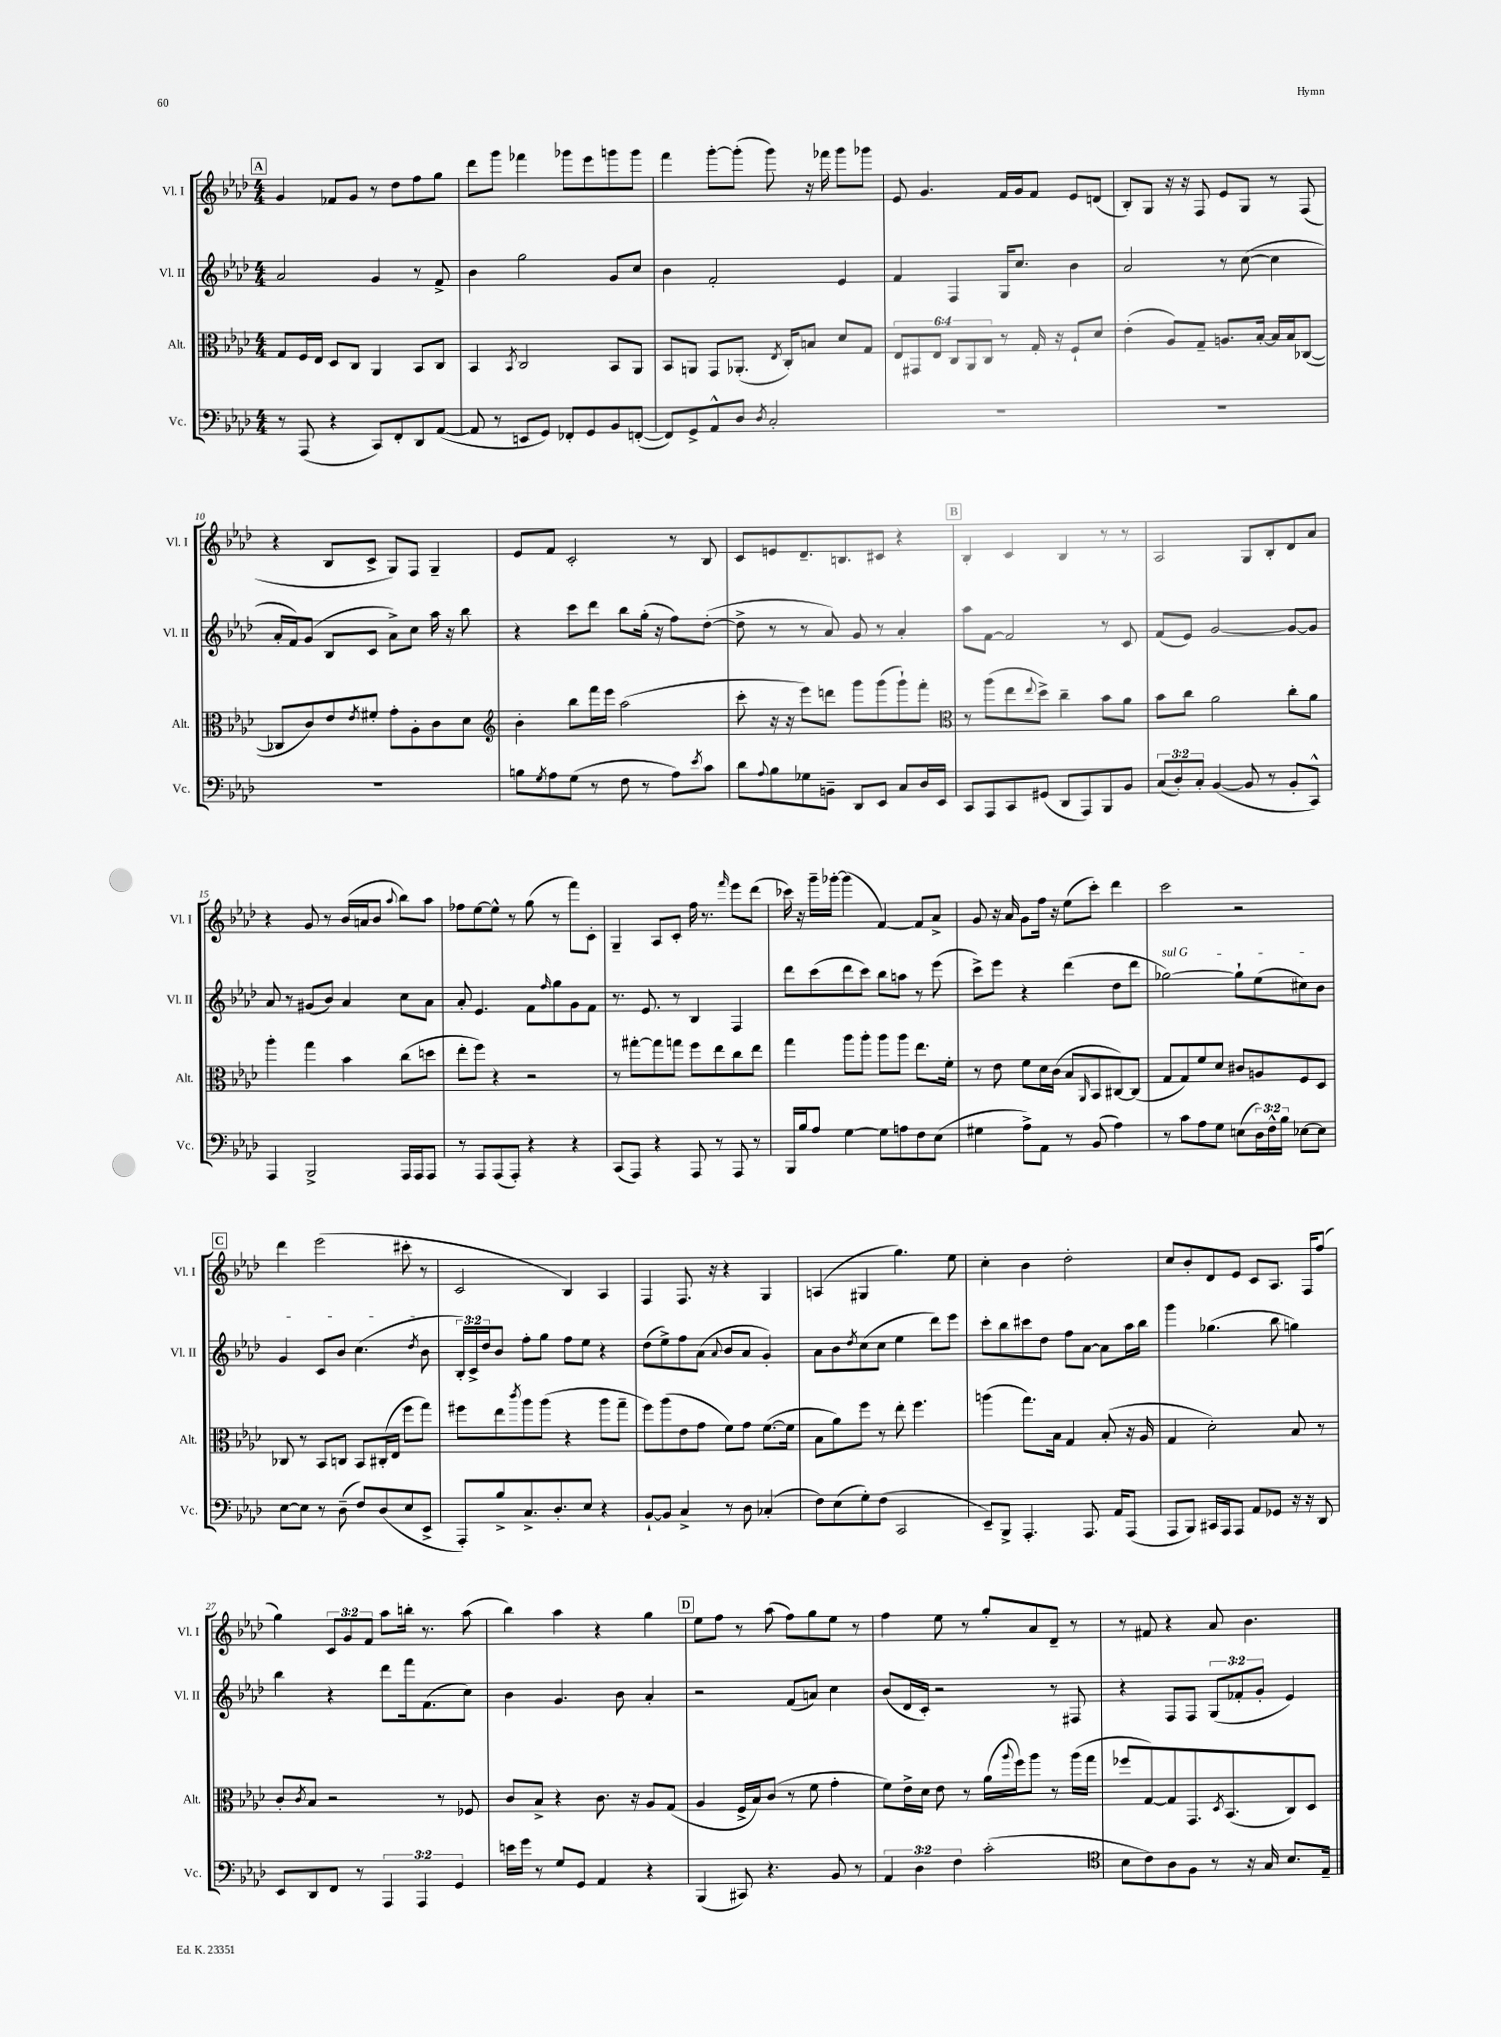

**kern	**kern	**kern	**kern
*staff4	*staff3	*staff2	*staff1
*clefF4	*clefC3	*clefG2	*clefG2
*k[b-e-a-d-]	*k[b-e-a-d-]	*k[b-e-a-d-]	*k[b-e-a-d-]
*M4/4	*M4/4	*M4/4	*M4/4
8r	8G/L	2a-/	4g/
(8AAA-/	16F/L	.	.
.	16E-/JJ	.	.
4r	8D-/L	.	8f-/L
.	8C/J	.	8g/J
8CC/L)	4AA-/	4g/	8r
8FF'/	.	.	8dd-\L
8DD-/	8BB-/L	8r	8ff\
([8AA-/J	8C/J	8f^/	8gg\J
=	=	=	=
8AA-/]	4BB-/	4b-\	8ddd-\L
8r	.	.	8ggg\J
.	8qBB-/	.	.
8EE/L	2C/	2gg\	4fff-\
8GG/J)	.	.	.
8FF-'/L	.	.	8ggg-\L
8GG/	.	.	8eee-\
8BB-/	8BB-/L	8g/L	8ggg\
([8FF'/J	8AA-/J	8cc/J	8ggg\J
=	=	=	=
8FF/]L)	8BB-/L	4b-\	4fff\
8GG^/	8AA/J	.	.
8AA-^^/	8GG/L	2f'/	[8ggg'\L
8D-/J	(8.AA-'/J	.	(8ggg'\]J
8qD-/	.	.	.
2C'/	.	.	8ggg\)
.	8qE-/	.	.
.	16C'/LK)	.	.
.	8B/J	.	16r
.	.	.	16fff-\
.	8d-/L	4e-/	8ggg\L
.	8G/J	.	8ggg-\J
=	=	=	=
1r	12E-/L	4f/	8e-/
.	12GG#/	.	.
.	.	.	4.g/
.	12E-/J	.	.
.	12C/L	4F/	.
.	12AA-/	.	.
.	12C/J	.	.
.	8r	16G/LK	16f/LL
.	.	8.cc/J	16g/J
.	16G'/	.	8f/J
.	16r	.	.
.	8F`/L	4b-\	8e-/L
.	8d-/J	.	(8d/J
=	=	=	=
1r	(4e-'\	2a-/	8B-'/L)
.	.	.	8G/J
.	8A-/L)	.	16r
.	.	.	16r
.	8G~/J	.	8F/
.	8.A/L	8r	8e-/L
.	.	([8cc\	8G/J
.	[16B-'/Jk	.	.
.	16B-/]LL	4cc\]	8r
.	16B-/J	.	.
.	([8C-/J	.	(8F/
=	=	=	=
1r	8C-/]L	16a-'/LL	4r
.	.	16f/J)	.
.	8c/)	(8g/J	.
.	8e-/	8B-/L	8B-/L
.	8qe-/	.	.
.	8f#'/J	8c/J	8c^/J
.	8g'\L	8a-^\L)	8G/L)
.	8A-'\	8cc\J	8F/J
.	8c\	16aa-\	4G~/
.	.	16r	.
.	8d-\J	8bb-\	.
=	=	=	=
*	*clefG2	*	*
8B\L	4b-'\	4r	8e-/L
8qG/	.	.	.
8A-\	.	.	8f/J
(8G\J	8bb-\L	8ccc\L	2c'/
8r	16fff\L	8ddd-\J	.
.	16eee-\JJ	.	.
8F\	(2aa-\	8bb-\L	.
8r	.	(16gg'\Jk	.
.	.	16r	.
8A-\L)	.	8ff\L)	8r
8qe-/	.	.	.
8c\J	.	([8dd-'\J	8B-/
=	=	=	=
8d-\L	8ccc'\	8dd-^\]	8c/L
8qqA-/	.	.	.
8B-\	16r	8r	8e/
.	16r	.	.
8G-\	8eee-\L)	8r	8.d-~/
8BB~\J	8ddd\J	8a-/)	.
.	.	.	8.B/
8DD-/L	8ggg\L	8g/	.
8EE-/J	(8ggg\	8r	8c#/J
8C/L	8ggg`\)	4a-'/	4r
16D-/L	8fff'\J	.	.
16EE-/JJ	.	.	.
=	=	=	=
*	*clefC3	*	*
8CC/L	8r	8aa-\L	4B-'/
8AAA-/	(8aa-\L	[8f\J	.
8CC/	8ee-\	2f/]	4c/
.	8qqee-/	.	.
(8GG#/J	8dd-^\J)	.	.
8DD-/L	4cc~\	.	4B-/
8AAA-/)	.	.	.
8BBB-/	8b-\L	8r	8r
8BB-/J	8a-\J	8c/	8r
=	=	=	=
(12C/L	8b-\L	(8f/L	2A-/
12D-'/)	.	.	.
.	8cc\J	8e-/J)	.
12C'/J	.	.	.
([4BB-/	2a-\	[2g/	.
8BB-/]	.	.	8G/L
8r	.	.	8B-'/
8BB-'/L	8cc'\L	8g/_L	8d-/
8CC^^/J)	8a-\J	8g/]J	8a-/J
=	=	=	=
4AAA-/	4aa-'\	8a-/	4r
.	.	8r	.
2BBB-^/	4gg\	(8g#/L	8g/
.	.	8b-/J)	8r
.	4b-\	4a-/	(16b-/LL
.	.	.	16a/J
.	.	.	8b-/J
.	.	.	8qqaa-/
16AAA-/LL	(8cc\L	8cc\L	8bb-\L)
16AAA-/J	.	.	.
8AAA-/J	8dd\J	8a-\J	8aa-\J
=	=	=	=
8r	8ee-'\L	8a-'/	8ff-\L
8AAA-/L	8ff\J)	4.e-/	[8ee-\
(8AAA-/	4r	.	8ee-^^\]J
8AAA-'/J)	.	.	8r
4r	2r	8f\L	(8gg\
.	.	16qqff/	.
.	.	8gg\	8r
4r	.	8g\	8fff\L)
.	.	8f\J	8c'\J
=	=	=	=
(8CC/L	8r	8.r	4G~/
8AAA-/J)	[8gg#'\L	.	.
.	.	8.e-/	.
4r	8gg#\]	.	8A-/L
.	8gg\J	8r	8c'/J
8AAA-/	8ff\L	4B-/	16ff\
.	.	.	8.r
8r	8ee-\	.	.
.	.	.	16qqfff/
8AAA-/	8cc\	4F/	8eee-\L
8r	8ee-\J	.	(8ddd-\J
=	=	=	=
16BBB-/LL	4gg\	8ddd-\L	16ccc-\)
16B-/J	.	.	16r
8A-/J	.	(8ccc\	16ggg~\LL
.	.	.	[16ggg-'\JJ
[4G\	8aa-\L	8ddd-\	(4ggg-\]
.	8aa-'\J	8ccc\J)	.
8G\]L	8aa-\L	8bb-\L	[4f/)
8A\	8aa-\J	8aa\J	.
8F\	8.ee-\L	8r	8f/]L
(8E-\J	.	(8eee-\	8a-^/J
.	16f'\Jk	.	.
=	=	=	=
4G#\	8r	8ccc^\L)	8g/
.	8e-\	8eee-\J	16r
.	.	.	16a-/
8A-^\L)	8f\L	4r	8g\L
8AA-\J	16d-\L	.	16ff\Jk
.	(16c\JJ	.	16r
8r	8B-/L	(4ddd-\	(8ee-\L
.	16qqAA-/	.	.
(8BB-/	8BB-/	.	8ccc'\J)
4A-\)	[8C#/)	8dd-\L	4ddd-\
.	(8C#/]J	8ddd-\J	.
=	=	=	=
8r	8G/L	[2gg-\)	2ccc\
8c\L	8G/)	.	.
8A-\	8f/	.	.
8G\J	8d-/J	.	.
(8E\L	8c#/L	8gg-`\]L	2r
24D-\L)	8A/	(8ee-\	.
24F^^\	.	.	.
24B-\JJ	.	.	.
[8E-\L	8F/	8cc#\)	.
8E-\]J	8D-/J	8b-\J	.
=	=	=	=
[8E-\L	8C-/	4g/	4ddd-\
8E-\]J	8r	.	.
8r	8BB-/L	8c/L	(2eee-\
(8D-~\	8C/J	8b-/J	.
8F/L)	8BB-/L	(4.cc\	.
(8D-/	(16C#'/L	.	.
.	16E-/JJ	.	.
8E-/	8ff\L	.	8ccc#'\
.	.	8qdd-/	.
8EE-^/J	8gg\J)	8b-\	8r
=	=	=	=
8AAA-'/L)	8ff#\L	24B-'/LL)	2c/
.	.	24c^/	.
.	.	24dd-/J	.
8B-^/	8ee-\	8b-/J	.
.	8qccc/	.	.
8.C^/	8aa-\	8ff'\L	.
.	(8aa-\J	8gg\J	.
8.D-'/	.	.	.
.	4r	8ff\L	4B-/)
8E-/J	.	8ee-\J	.
4r	8aa-\L	4r	4A-/
.	8gg~\J	.	.
=	=	=	=
[8BB-`/L	8ff\L)	(8dd-\L	4F/
8BB-/]J	(8aa-\	8ee-^\)	.
4C^/	8e-\	8ff\	8.F/
.	8g\J	(8a-\J	.
.	.	.	16r
.	.	8qqa-/	.
8r	8f\L)	8b-/L	4r
8D-\	8g\J	8a-/J	.
(4C-'/	([8.f\L	4g'/)	4G/
.	16f\]Jk	.	.
=	=	=	=
8F\L)	8B-\L	8a-\L	(4A/
(8E-\	8a-\)	8b-\	.
.	.	8qdd-/	.
8G'\)	8ff\J	(8cc\	4G#/
(8F\J	8r	8cc\J	.
2CC/	8ee-'\	4ee-\	4.gg\)
.	4.ff\	.	.
.	.	8ddd-\L)	.
.	.	8eee-\J	8ee-\
=	=	=	=
8EE-~/L)	(4aa\	8ccc'\L	4cc'\
8BBB-^/J	.	8bb-\	.
4.AAA-'/	8.gg\L)	8ccc#\	4b-\
.	.	8dd-\J	.
.	16B-\Jk	.	.
.	4G/	8ff\L	2dd-'\
8.AAA-/	.	[8a-\J	.
.	(8B-'/	8a-\]L	.
16AA-/LK	.	.	.
(8AAA-/J	16r	16aa-\L	.
.	16A-/	16bb-\JJ	.
=	=	=	=
8AAA-/L	4G/	4ggg\	8cc/L
8BBB-/J)	.	.	8b-'/
16CC#/LL	2d-'\)	(4.gg-\	8d-/
16AAA-/J	.	.	.
8AAA-/J	.	.	8e-/J
8AA-/L	.	.	8c/L
8GG-/J	.	8bb-\	8.A-/J
16r	8B-/	4gg\)	.
16r	.	.	16F/LK
8DD-/	8r	.	(8ff/J
=	=	=	=
8EE-/L	8c'/L	4bb-\	4gg\)
.	8qc/	.	.
8DD-/	8B-/J	.	.
8FF/J	2r	4r	12c/L
.	.	.	12g/
8r	.	.	.
.	.	.	12f/J
6AAA-/	.	8ddd-\L	8aa-\L
.	.	16fff\k	16bb'\Jk
6AAA-/	.	.	.
.	.	(8.f\	8.r
.	8r	.	.
6GG/	.	.	.
.	8F-/	8cc\J)	(8aa-\
=	=	=	=
16e\LL	8c/L	4b-\	4bb-\)
16g\JJ	.	.	.
8r	8B-^/J	.	.
8G/L	4r	4.g/	4aa-\
8GG/J	.	.	.
4AA-/	8.c\	.	4r
.	.	8b-\	.
.	16r	.	.
4r	8A-/L	4a-'/	4gg\
.	(8G/J	.	.
=	=	=	=
(4BBB-/	4A-/	2r	8ee-\L
.	.	.	8ff\J
8CC#/)	16F^/LL	.	8r
.	16B-/J)	.	.
4.r	(8c/J	.	(8aa-\
.	8r	(8f/L	8ff\L)
.	8f\	8a/J)	8gg\
8BB-/	4g'\	4cc\	8ee-\J
8r	.	.	8r
=	=	=	=
6AA-/	8f\L)	(8b-/L	4ff\
.	16e-^\L	16d-/L	.
6D-\	.	.	.
.	16d-\JJ	16c'/JJ)	.
.	8e-\	2r	8ee-\
6F\	.	.	.
.	8r	.	8r
(2c'\	(16a-\LL	.	8gg'/L
.	8qqaa-/	.	.
.	16ff\J)	.	.
.	8aa-\J	.	8a-/
.	8r	8r	8d-~/J
.	(16aa-\LL	8F#/	8r
.	16gg\JJ	.	.
=	=	=	=
*clefC4	*	*	*
8B-\L	8ff-/L	4r	8r
8c\)	[8G/)	.	8f#/
8A-\	8G/]	8F/L	4r
8F\J	8.GG/	8F/J	.
8r	.	(12G/L	8a-/
.	8qD-/	.	.
.	(8.BB-/	.	.
.	.	12f-'/	.
16r	.	.	4.b-\
.	.	12g'/J	.
16G/	.	.	.
8.B-/L	8C/)	4e-/)	.
.	8D-/J	.	.
16E-~/Jk	.	.	.
==	==	==	==
*-	*-	*-	*-
